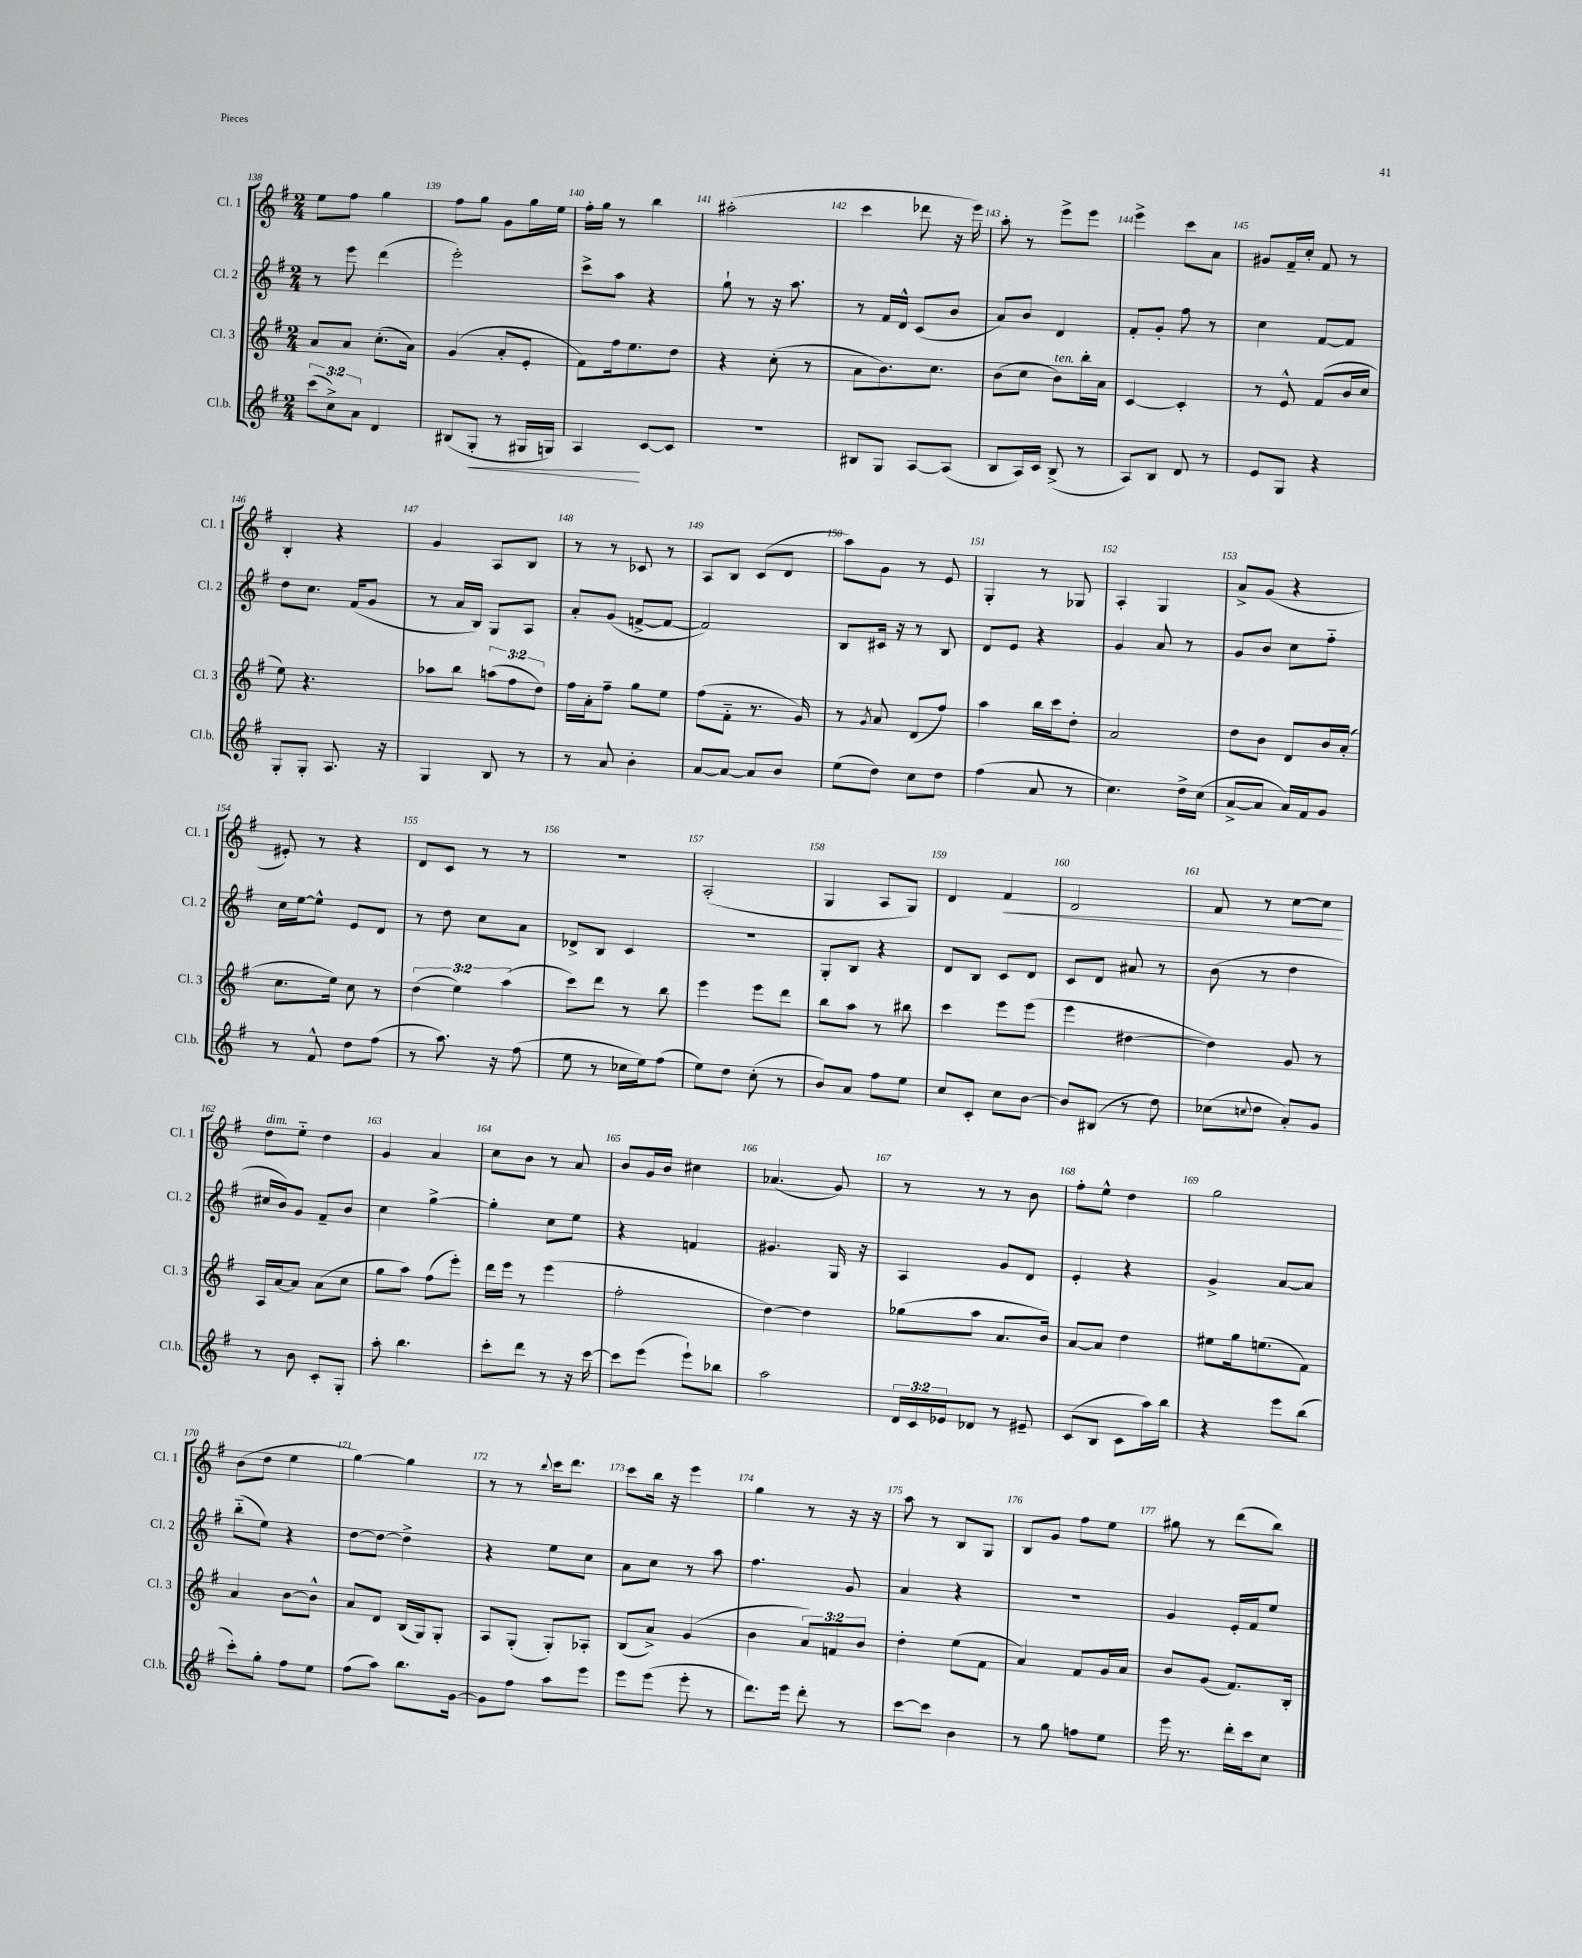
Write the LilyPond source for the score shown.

<<
\new StaffGroup <<
\new Staff = "s0" \with { instrumentName = "Cl. 1" shortInstrumentName = "Cl. 1" } {
    \clef treble \key g \major \numericTimeSignature \time 2/4
    e''8 fis''8 g''4 |
    fis''8 g''8 g'8 g''16 e''16 |
    fis''16-. g''16 r8 b''4 |
    ais''2-.( |
    c'''4 des'''8 r16 e'''16) |
    a''8-. r8 e'''8-> e'''8 |
    e'''4-> c'''8 a'8 |
    gis'8 fis'16-- c''16-. fis'8 r8 |
    b4-. r4 |
    g'4 a8 b8 |
    r8 r8 ces'8 r8 |
    a8 b8 c'8( d'8 |
    a''8) g'8 r8 e'8 |
    g4-. r8 ges8 |
    a4-. g4 |
    a'8-> g'8( r4 |
    eis'8-.) r8 r4 |
    d'8 c'8 r8 r8 |
    r2 |
    a2-.( |
    g4 a8 g8) |
    d'4 fis'4\< |
    d'2 |
    fis'8 r8 c''8~ c''8\! |
    d''8^\markup { \italic "dim." } e''8-_ d''4 |
    g'4 a'4 |
    c''8 b'8 r8 a'8 |
    b'8 g'16 b'16 cis''4 |
    aes'4.( g'8) |
    r8 r8 r8 b'8 |
    fis''8-. e''8-^ d''4 |
    g''2 |
    b'8( d''8 e''4 |
    g''4~) g''4 |
    r8 r8 \appoggiatura { b''8 } c'''16 d'''8. |
    c'''8 b''16 r16 e'''4 |
    g''4 r8 r16 r16 |
    a''8 r8 b8 g8 |
    b8 g'8 fis''8 e''8 |
    gis''8 r8 d'''8( b''8) \bar "|." |
}
\new Staff = "s1" \with { instrumentName = "Cl. 2" shortInstrumentName = "Cl. 2" } {
    \clef treble \key g \major \numericTimeSignature \time 2/4
    r8 e'''8 d'''4( |
    e'''2-.) |
    c'''8-> a''8 r4 |
    g''8-! r8 r16 a''8. |
    r8 fis'16 d'16-^ c'8( b'8 |
    a'8) b'8 d'4 |
    fis'8-. g'8-. fis''8 r8 |
    c''4 fis'8~ fis'8 |
    d''8 c''8. fis'16( g'8 |
    r8 a'16 b16) g8 a8 |
    a'8-. g'8( f'8~-> f'8~ |
    f'2) |
    b8 cis'16 r16 r8 b8 |
    d'8 e'8 r4 |
    g'4 a'8 r8 |
    g'8 b'8 c''8 fis''8-_ |
    c''16 e''16~ e''8-^ e'8 d'8 |
    r8 d''8 c''8 a'8 |
    des'8-> b8 c'4 |
    R2 |
    g8-. b8 r4 |
    d'8 b8 c'8 d'8 |
    c'8 d'8 ais'8 r8 |
    b'8( r8 d''4 |
    cis''16 b'16) g'8 fis'8-- b'8 |
    c''4 g''4~-> |
    g''4-. c''8 e''8 |
    r4 f'4 |
    gis'4. g16 r16 |
    a4 g'8 d'8 |
    e'4-. r4 |
    g'4-> a'8~ a'8 |
    b''8-_( e''8) r4 |
    d''8~ d''8~ d''4-> |
    r4 e''8 c''8 |
    a'8 c''8 r8 a''8 |
    fis''4. g'8 |
    a'4 r4 |
    r2 |
    g'4 e'16-. fis'16 e''8 \bar "|." |
}
\new Staff = "s2" \with { instrumentName = "Cl. 3" shortInstrumentName = "Cl. 3" } {
    \clef treble \key g \major \numericTimeSignature \time 2/4 \override Staff.TupletNumber.text = #tuplet-number::calc-fraction-text
    a'8 a'8 c''8.-.( a'16) |
    g'4( a'8-. e'8-. |
    fis'8) fis''16 e''8. d''8 |
    r4 c''8-.( r8 |
    a'8 b'8.) c''8. |
    b'8( c''8 b'8^\markup { \italic "ten." }) b''16-. a'16 |
    c'4~ c'4-. |
    r8 e'8-^ fis'8( b'16 c''16 |
    e''8) r4. |
    aes''8 b''8 \tuplet 3/2 { a''8( fis''8 d''8) } |
    fis''16 a'16-. fis''8-- g''8 e''8 |
    fis''8( fis'8-_ r8. g'16) |
    r8 \acciaccatura { g'8 } a'8 d'8( fis''8) |
    a''4 b''16 c'''16 d''8-. |
    a'2 |
    d''8 b'8 d'8 b'16 a'16-.( |
    c''8. e''16) c''8 r8 |
    \tuplet 3/2 { d''4( e''4) a''4( } |
    c'''8) d'''8 r8 b''8 |
    e'''4 e'''8 d'''8 |
    b''8 a''8 r8 bis''8 |
    c'''4 e'''8 e'''8( |
    e'''4 dis''4~ |
    dis''4) g'8 r8 |
    a16 a'16~ a'8 a'8( c''8 |
    g''8 a''8) fis''8( e'''8-.) |
    d'''16 e'''16 r8 e'''4( |
    fis''2-. |
    d''4~) d''4 |
    ges''8( a''8 a'8. b'16) |
    a'8~ a'8 d''4 |
    eis''8 g''16 e''8.( fis'8) |
    a'4 b'8~ b'8-^ |
    a'8 d'8 b16( g16) g8-. |
    a8 g8-.( g8-.) aes8-. |
    b8( a'8->) g'4( |
    b'4 \tuplet 3/2 { a'8) f'8 b'8 } |
    d''4-. e''8( fis'8 |
    a'4) fis'8 g'16 a'16 |
    b'8 g'8( fis'8.) b16-. \bar "|." |
}
\new Staff = "s3" \with { instrumentName = "Cl.b." shortInstrumentName = "Cl.b." } {
    \clef treble \key g \major \numericTimeSignature \time 2/4 \override Staff.TupletNumber.text = #tuplet-number::calc-fraction-text
    \tuplet 3/2 { c'''8( c''8->) a'8 } d'4 |
    bis8( g8-.\< r8 gis16 g16) |
    a4\! c'8~ c'8 |
    r2 |
    bis8 g8 a8~ a8( |
    b8 a16) c'16 b8->( r8 |
    a8) b8 d'8 r8 |
    e'8 g8 r4 |
    g8-. g8-. a8. r16 |
    g4 b8 r8 |
    r8 a'8 b'4-. |
    a'8~ a'8~ a'8 b'8 |
    e''8( d''8) c''8 d''8 |
    fis''4( a'8 r8 |
    c''4.) d''16-> c''16( |
    a'8~-> a'8 a'16) fis'16 g'8 |
    r8 fis'8-^ d''8 fis''8( |
    r8 a''8.) r16 fis''8( |
    e''8 r8 ces''16 e''16) fis''8( |
    e''8) d''8 c''8-.( r8 |
    b'8) a'8 fis''8 e''8 |
    c''8 c'8-. c''8 b'8~ |
    b'8 bis8( r8 d''8) |
    ces''8( \appoggiatura { c''8 } d''8 a'8-.) g'8 |
    r8 b'8 c'8-. g8-. |
    a''8-. b''4. |
    c'''8-. d'''8 r8 r16 c'''16~ |
    c'''8 e'''8( e'''8-!) bes''8 |
    a''2 |
    \tuplet 3/2 { d'16 c'16 ees'16 } des'8 r8 eis'8-- |
    c'8( b8 c'8 a''16) b''16 |
    r4 e'''8 b''8( |
    c'''8-.) g''8-. fis''8 e''8 |
    fis''8( a''8) b''8. g'16~ |
    g'8 fis''8 a''8 e'''8 |
    e'''8 e'''8( e'''8-. r8 |
    d'''8.) e'''16 d'''8-. r8 |
    c'''8~ c'''8 b'4 |
    r8 g''8 f''8 e''8 |
    e'''16 r8. d'''16-. c'''16 c''8 \bar "|." |
}
>>
>>
\layout { \context { \Score currentBarNumber = #138 \override BarNumber.break-visibility = ##(#f #t #t) barNumberVisibility = #all-bar-numbers-visible } }
